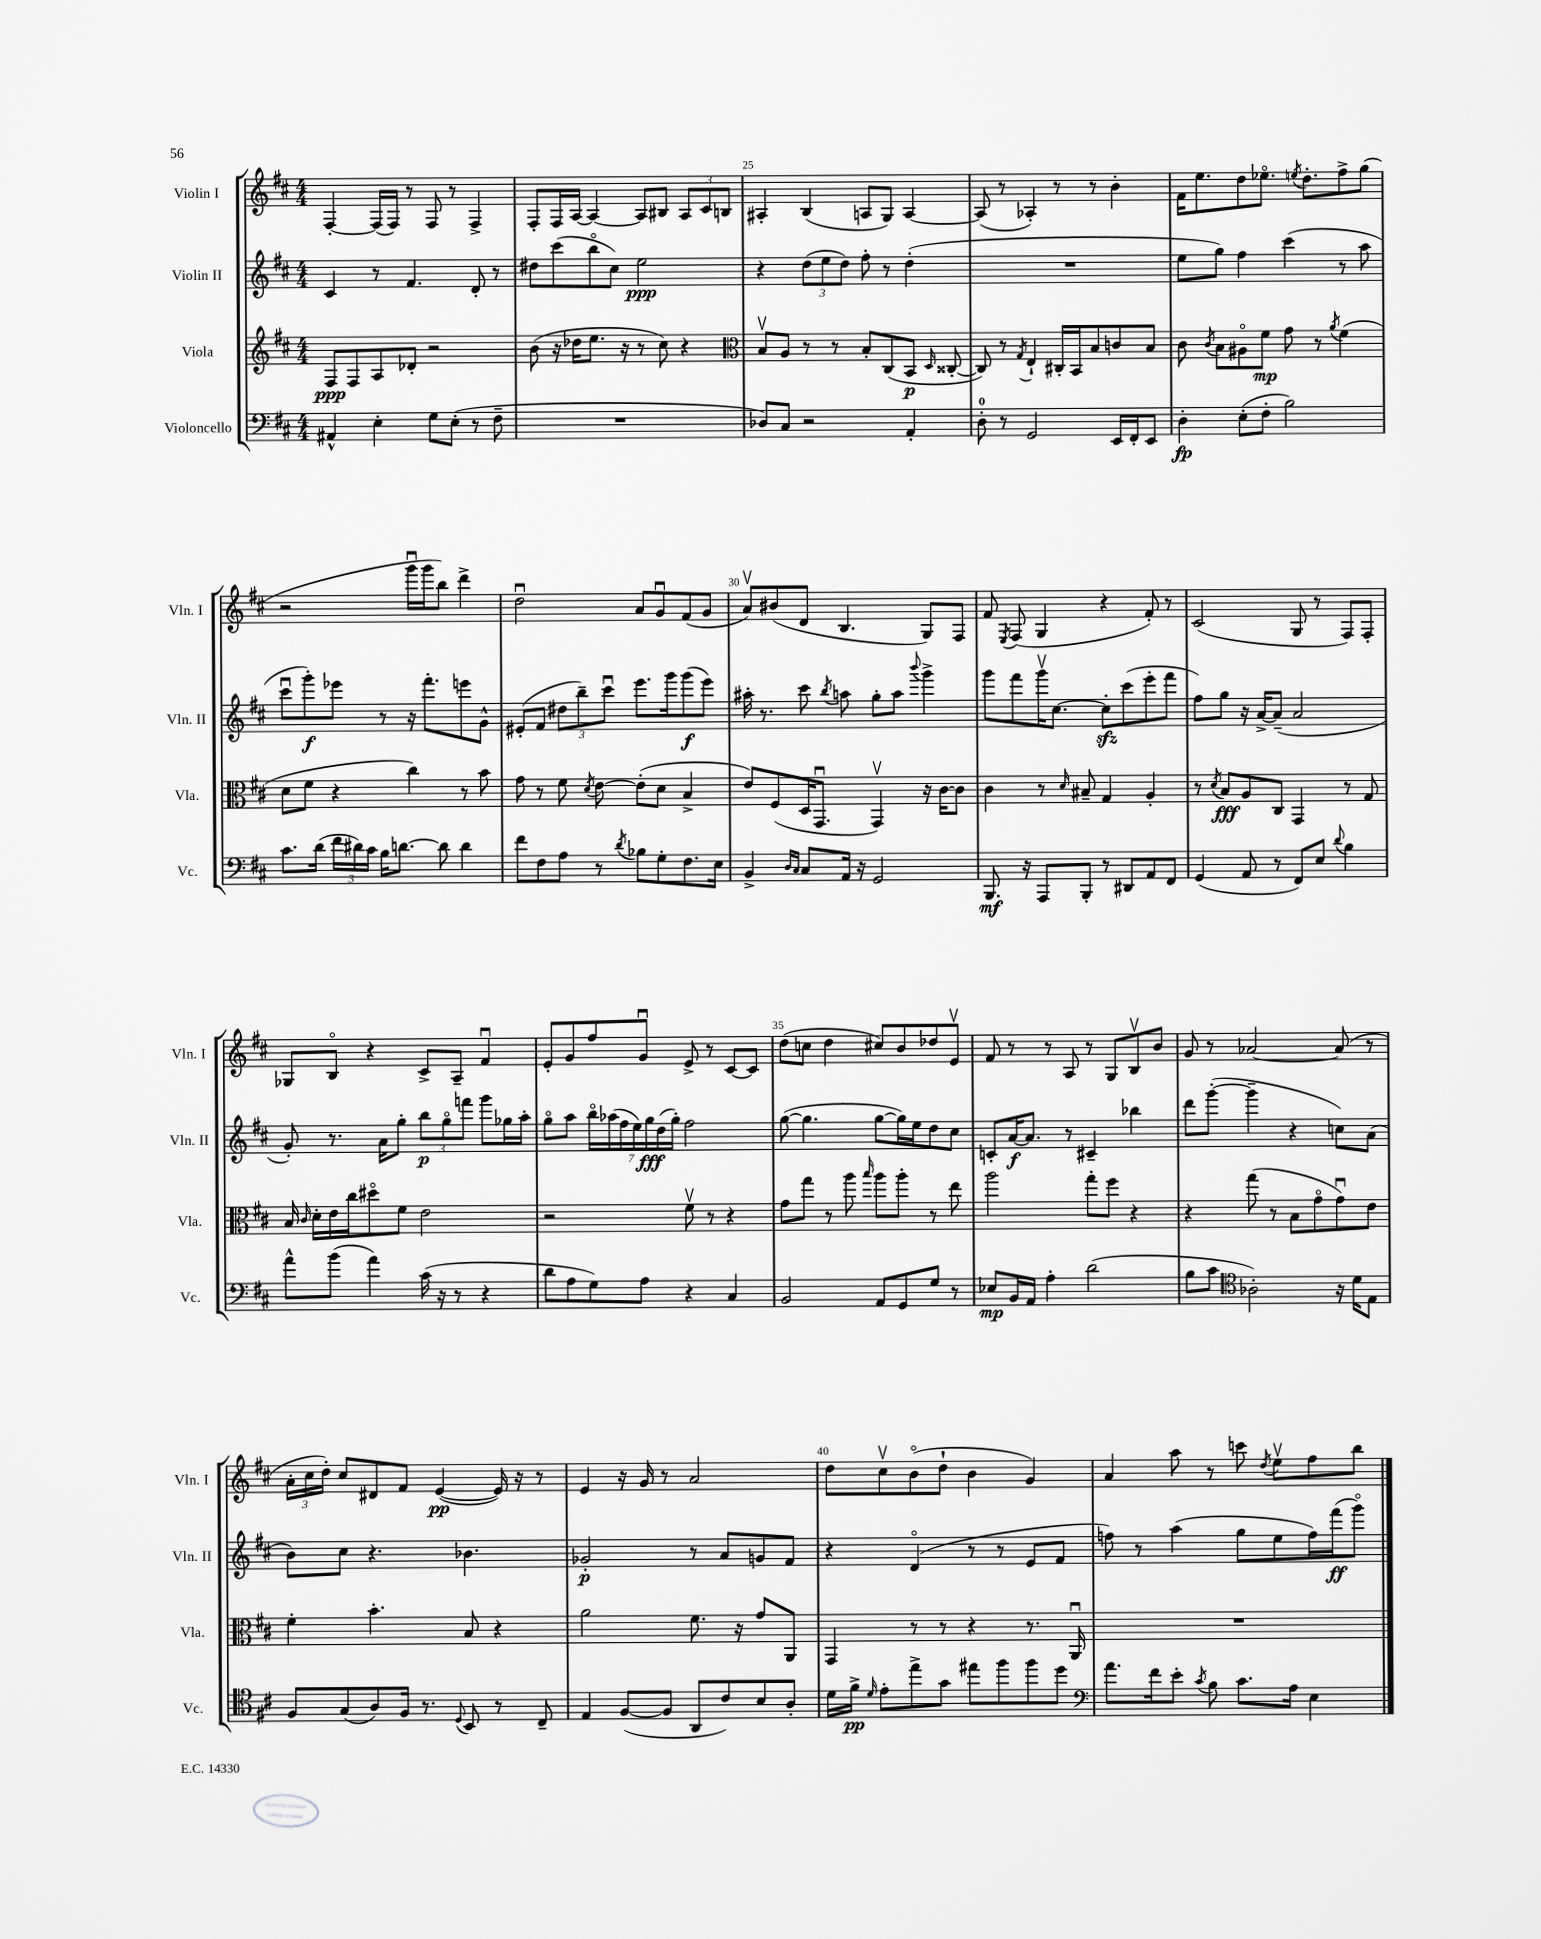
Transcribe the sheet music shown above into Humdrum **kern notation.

**kern	**kern	**kern	**kern
*staff4	*staff3	*staff2	*staff1
*clefF4	*clefG2	*clefG2	*clefG2
*k[f#c#]	*k[f#c#]	*k[f#c#]	*k[f#c#]
*M4/4	*M4/4	*M4/4	*M4/4
4AA#^^	8F#	4c#	[4F#'
.	8F#	.	.
4E'	8A	8r	(16F#]
.	.	.	16F#)
.	8d-'	4.f#	8r
8G	2r	.	8F#
(8E'	.	.	8r
8r	.	8d'	4F#^
8F#~	.	8r	.
=	=	=	=
1r	(8b	8dd#	8F#'
.	16r	(8ccc#	16F#
.	16dd-	.	[16A
.	8.ee	8bbo	4A_
.	.	8cc#)	.
.	16r	.	.
.	8r	2ee	8A]
.	8cc#)	.	8B#
.	4r	.	12A
.	.	.	12c#
.	.	.	12B
=	=	=	=
*	*clefC3	*	*
8D-)	8Bv	4r	4A#'
8C#	8A	.	.
2r	8r	(12dd	(4B
.	.	12ee	.
.	8r	.	.
.	.	12dd)	.
.	8B'	8ff#'	8A
.	(8C#	8r	8G)
4AA'	8BB	(4dd'	[4A
.	16qqD	.	.
.	[8C##'	.	.
=	=	=	=
8D'	8C##])	1r	(8A]
8r	8r	.	8r
.	8qG	.	.
2GG	4E`	.	4A-')
.	16C#'	.	8r
.	16BB	.	.
.	8B	.	8r
16EE	8c	.	4b'
16FF#'	.	.	.
8EE	8B	.	.
=	=	=	=
4D'	8c#	8ee	16f#
.	.	.	8.ee
.	8qc#	.	.
.	8B	8gg)	.
(8E'	8A#o	4ff#	8dd
8F#'	8f#	.	8.ee-o
2B)	8g	(4ccc#	.
.	.	.	8qee
.	.	.	8.dd'
.	8r	.	.
.	8qa	.	.
.	(4f#	8r	8ff#^
.	.	8aa	(8gg
=	=	=	=
8.c#	8d	8ccc#u	2r
.	8f#	8ggg')	.
(16d	.	.	.
24f#	4r	8eee-	.
24d#)	.	.	.
24c#	.	.	.
16B	.	8r	.
[8.d	.	.	.
.	4cc#)	16r	16gggu
.	.	8.fff#'	16ggg
8d]	.	.	8bb)
4d	8r	8eee	4ddd^
.	8b	8g^^	.
=	=	=	=
8f#	8g	(8e#'	2ddu
8F#	8r	8f#	.
8A	8f#	12dd#	.
.	.	12bb~)	.
.	8qd	.	.
8r	[8e	.	.
.	.	12ccc#u	.
8qd	.	.	.
8B-	(8e']	8.eee	8a
8G'	8d	.	8gu
.	.	16ggg	.
8.F#	4B^	(8ggg	(8f#
.	.	8eee)	8g
16E	.	.	.
=	=	=	=
4BB^	8e)	16aa#'	8av)
.	.	8.r	.
.	(8F#	.	(8b#
16qqD	.	.	.
16qqC#	.	.	.
8C#	16D	8ccc#	8d
.	8.GGu	.	.
.	.	8qbb	.
16AA	.	8aa	4.B
16r	.	.	.
2GG	4GGv)	8gg'	.
.	.	8aa	.
.	.	8qqbbb	.
.	16r	4ggg^	8G)
.	[16c#	.	.
.	8c#]	.	8F#
=	=	=	=
8.BBB	4c#	8ggg	8f#
.	.	.	8qE
.	.	8fff#	(8F#
16r	.	.	.
8AAA	8r	16gggv	4G
.	.	[8.cc#	.
.	16qqd	.	.
8BBB'	8B#~	.	.
8r	4G	8cc#']	4r
8DD#	.	(8ccc#	.
8AA	4A'	8eee'	8f#')
8FF#	.	8fff#	8r
=	=	=	=
(4GG	8r	8ff#)	(2c#
.	8qd	.	.
.	8B	8gg	.
8AA	8A	16r	.
.	.	[16a^	.
8r	8C#	(8a~]	.
8FF#)	4GG	2a	8G
8E	.	.	8r
8qqd	.	.	.
4B	8r	.	8F#)
.	8G	.	8F#'
=	=	=	=
8a^^	16B	8g')	8G-
.	16qqc#	.	.
.	16d'	.	.
(8b	16e	8.r	8Bo
.	16cc#	.	.
4a)	8dd#o	.	4r
.	.	16a	.
.	8f#	8gg'	.
(16c#	2e	12bb	8c#^
16r	.	.	.
.	.	12ggo	.
8r	.	.	8A~
.	.	12fff	.
4r	.	8ggg	4f#u
.	.	16gg-	.
.	.	16aa'	.
=	=	=	=
8d	2r	8ggo	8e'
8A	.	8aa	8g
8G)	.	28bbo	8ff#
.	.	(28aa-	.
.	.	28ff#	.
.	.	28ee)	.
8A	.	.	8gu
.	.	28gg	.
.	.	(28dd	.
.	.	28gg')	.
4r	8f#v	2ff#	8e^
.	8r	.	8r
4C#	4r	.	[8c#
.	.	.	8c#]
=	=	=	=
2BB	8g	([8gg	(8dd
.	8gg	4.gg]	8cc
.	8r	.	4dd
.	8aa	.	.
.	16qqbb	.	.
8AA	8aa	[8gg	8cc#)
8GG	8aa'	16gg])	8b
.	.	16ee	.
8G	8r	8dd	8dd-
8r	8ee	8cc#	8ev
=	=	=	=
8E-	2aa	8c'	8f#
16BB	.	[16a	8r
16AA	.	8.a]	.
4A'	.	.	8r
.	.	8r	8A
(2d	8gg'	4c#~	8r
.	8ff#	.	8G
.	4r	4bb-	8Bv
.	.	.	8b
=	=	=	=
8B	4r	8ddd	8g
8c#	.	([8ggg'	8r
*clefC4	*	*	*
2A-')	(8gg	4ggg~]	[2a-
.	8r	.	.
.	8B	4r	.
.	8go	.	.
16r	8gu)	8cc)	(8a-]
16d	.	.	.
8E	8e	(8a	8r
=	=	=	=
8F#	4f#'	8b)	24a'
.	.	.	24cc#
.	.	.	24dd')
(8G	.	8cc#	8cc#
8A)	4.b'	4.r	8d#
16F#	.	.	8f#
8.r	.	.	.
.	.	.	([4e
8qqD	.	.	.
8BB	8B	4.b-	.
8r	4r	.	16e])
.	.	.	16r
8C#~	.	.	8r
=	=	=	=
4E	2a	2g-'	4e
([8F#	.	.	16r
.	.	.	16g
8F#]	.	.	8r
8AA	8.f#	8r	2a
8c#)	.	8a	.
.	16r	.	.
8B	8g	8g	.
8A'	8AA	8f#	.
=	=	=	=
16d	4GG	4r	8dd
16f#^	.	.	.
16qqd	.	.	.
8e'	.	.	8cc#v
8ee^	8r	(4do	(8bo
8g	8r	.	8dd`
8ee#	4r	8r	4b
8ff#	.	8r	.
8ff#	8.r	8e	4g)
8dd	.	8f#	.
.	16AAu	.	.
=	=	=	=
*clefF4	*	*	*
8.a	1r	8ff)	4a
.	.	8r	.
16f#	.	.	.
8e'	.	(4aa	8aa
8qc#	.	.	.
8B	.	.	8r
8.c#	.	8gg	8ccc
.	.	.	8qdd
.	.	8ee	8eev
16A	.	.	.
4E	.	16ff)	8ff#
.	.	(16fff#	.
.	.	8gggo)	8bb
==	==	==	==
*-	*-	*-	*-
